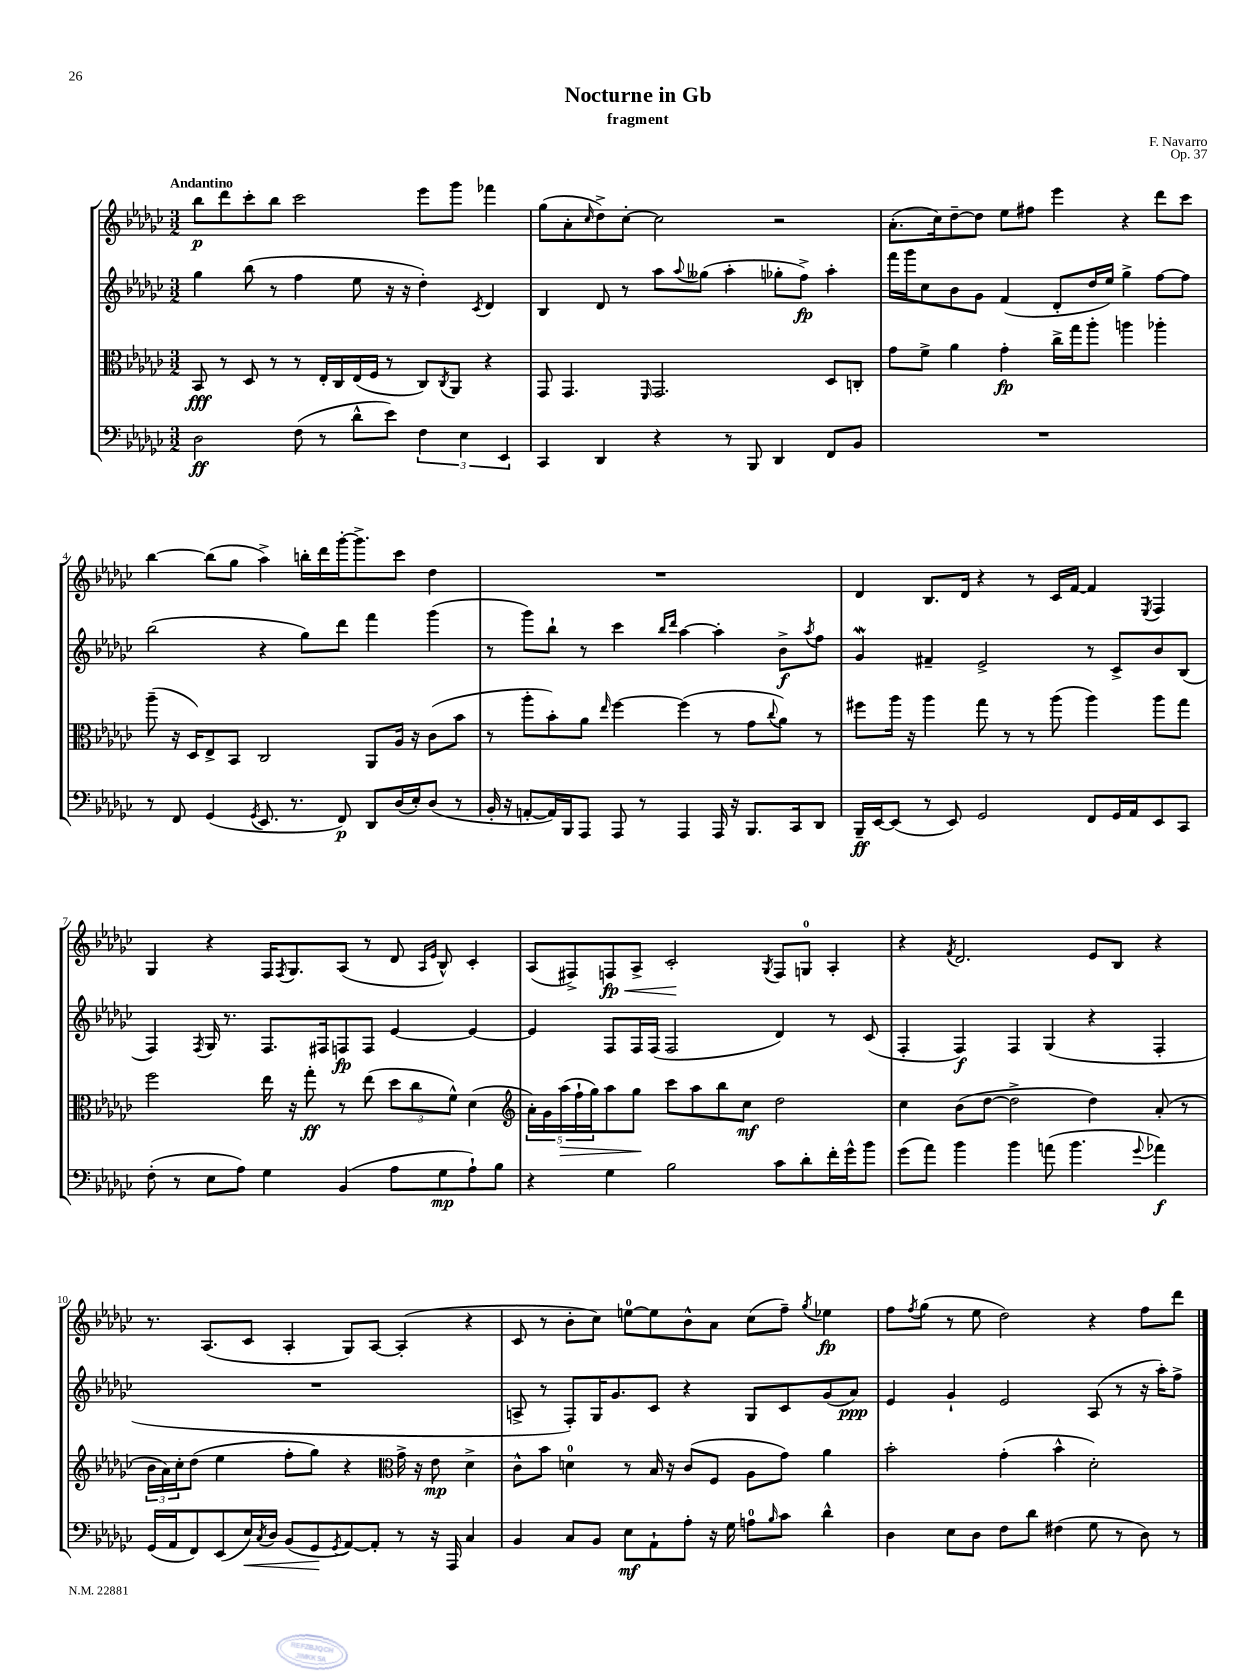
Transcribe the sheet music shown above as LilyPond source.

\header { title = "Nocturne in Gb" composer = "F. Navarro" subtitle = "fragment" opus = "Op. 37" }
<<
\new StaffGroup <<
\new Staff = "s0" {
    \clef treble \key ges \major \numericTimeSignature \time 3/2 \tempo "Andantino"
    bes''8\p des'''8 ces'''8-. bes''8 ces'''2 ees'''8 ges'''8 fes'''4 |
    ges''8( aes'8-. \grace { ces''16 } des''8->) ces''8~-. ces''2 r2 |
    aes'8.-.( ces''16) des''8~-- des''8 ees''8 fis''8 ees'''4 r4 des'''8 ces'''8 |
    bes''4~ bes''8( ges''8 aes''4->) b''16-. des'''16 ges'''16~-. ges'''8.-> ces'''8 des''4 |
    R1. |
    des'4 bes8. des'16 r4 r8 ces'16 f'16~ f'4 \acciaccatura { ees8 } f4 |
    ges4 r4 f16 \acciaccatura { f8 } ges8. aes8( r8 des'8 \grace { aes16 ees'16 } bes8-^) ces'4-. |
    aes8( fis8->) f8\fp\< aes8-> ces'2-.\! \acciaccatura { ges8 } f8 g8-0 aes4-. |
    r4 \acciaccatura { f'8 } des'2. ees'8 bes8 r4 |
    r8. aes8.( ces'8 aes4-. ges8) aes8~ aes4-.( r4 |
    ces'8 r8 bes'8-. ces''8) e''8-0~ e''8 bes'8-^ aes'8 ces''8( f''8--) \acciaccatura { ges''8 } ees''4\fp |
    f''8 \acciaccatura { f''8 } ges''8( r8 ees''8 des''2) r4 f''8 des'''8 \bar "|." |
}
\new Staff = "s1" {
    \clef treble \key ges \major \numericTimeSignature \time 3/2
    ges''4 bes''8( r8 f''4 ees''8 r16 r16 des''4-.) \acciaccatura { ces'8 } des'4 |
    bes4 des'8 r8 aes''8 \appoggiatura { aes''8 } geses''8( aes''4-. ges''8-. f''8->\fp) aes''4-. |
    f'''16 ges'''16 ces''8 bes'8 ges'8 f'4( des'8-. des''16 ees''16) ges''4-> f''8~ f''8 |
    bes''2( r4 ges''8) des'''8 f'''4 ges'''4( |
    r8 ges'''8) bes''8-! r8 ces'''4 \grace { bes''16 des'''16 } aes''4~ aes''4-. bes'8->\f \acciaccatura { aes''8 } f''8 |
    ges'4\mordent fis'4-- ees'2-> r8 ces'8-> bes'8 bes8( |
    f4) \acciaccatura { f8 } ges16 r8. f8. fis16 f8\fp f8 ees'4~ ees'4~ |
    ees'4 f8 f16 f16( f2 des'4) r8 ces'8( |
    f4-. f4\f) f4 ges4( r4 f4-. |
    R1. |
    a8-> r8 f8-.) ges16 ges'8. ces'8 r4 ges8 ces'8 ges'8( aes'8\ppp) |
    ees'4 ges'4-! ees'2 aes8( r8 r16 aes''16-.) f''8-> \bar "|." |
}
\new Staff = "s2" {
    \clef alto \key ges \major \numericTimeSignature \time 3/2
    bes,8\fff r8 des8 r8 r8 ees16-. ces16 ees16( f16 r8 ces8) \acciaccatura { ces8 } aes,8 r4 |
    ges,8 ges,4. \grace { f,16 } ges,2. des8 c8-. |
    ges'8 f'8-> aes'4 ges'4-.\fp ces''16-> ges''16 aes''8-. a''4 aes''4-. |
    aes''8--( r16 des16) ees8-> bes,8 ces2 aes,8 aes16 r16 ces'8( bes'8 |
    r8 aes''8-. bes'8-.) aes'8 \grace { ees''16 } f''4~ f''4( r8 ges'8 \appoggiatura { ces''8 } aes'8) r8 |
    fis''8 aes''16 r16 aes''4 ges''8 r8 r8 aes''8( aes''4) aes''8 ges''8 |
    f''2 ees''16 r16 ges''8-.\ff r8 ees''8( \tuplet 3/2 { des''8 ces''8 f'8-^) } des'4( |
    \clef treble \tuplet 5/4 { aes'16-.) ges'16 aes''16\>( f''16-! ges''16) } aes''8 ges''8\! ces'''8 aes''8 bes''8 ces''8\mf des''2 |
    ces''4 bes'8( des''8~ des''2-> des''4) aes'8-.( r8 |
    \tuplet 3/2 { bes'16 aes'16) ces''16-. } des''8( ees''4 f''8-. ges''8) r4 \clef alto ges'16-> r16 ees'8\mp des'4-> |
    ces'8-^ bes'8 d'4-0 r8 bes16 r16 ces'8( f8 aes8 ges'8) aes'4 |
    bes'2-. ges'4-.( bes'4-^ des'2-.) \bar "|." |
}
\new Staff = "s3" {
    \clef bass \key ges \major \numericTimeSignature \time 3/2
    des2\ff f8( r8 des'8-^ ees'8) \tuplet 3/2 { f4 ees4 ees,4 } |
    ces,4 des,4 r4 r8 bes,,8 des,4 f,8 bes,8 |
    R1. |
    r8 f,8 ges,4( \acciaccatura { ges,8 } ees,8. r8. f,8\p) des,8 des16( ees16-.) des8( r8 |
    bes,16-. r16 a,8~-. a,16) bes,,16 aes,,8 aes,,8 r8 aes,,4 aes,,16 r16 bes,,8. ces,16 des,8 |
    bes,,16--\ff ees,16~ ees,8( r8 ees,8) ges,2 f,8 ges,16 aes,16 ees,8 ces,8 |
    f8-.( r8 ees8 aes8) ges4 bes,4( aes8 ges8\mp aes8-!) bes8 |
    r4 ges4 bes2 ces'8 des'8-. f'16-. ges'16-^ bes'8 |
    ges'8( aes'8) bes'4 bes'4 a'8( bes'4. \appoggiatura { ges'8 } aes'4\f) |
    ges,16( aes,16 f,8) ees,8( ees16\<) \acciaccatura { ces8 } des16 bes,8( ges,8\! \acciaccatura { ges,8 } aes,8~) aes,8-. r8 r16 aes,,16 ces4 |
    bes,4 ces8 bes,8 ees8\mf aes,8-! aes8-. r16 ges16 a8-0 \grace { bes16 } ces'8 des'4-^ |
    des4 ees8 des8 f8 des'8 fis4( ges8 r8 des8) r8 \bar "|." |
}
>>
>>
